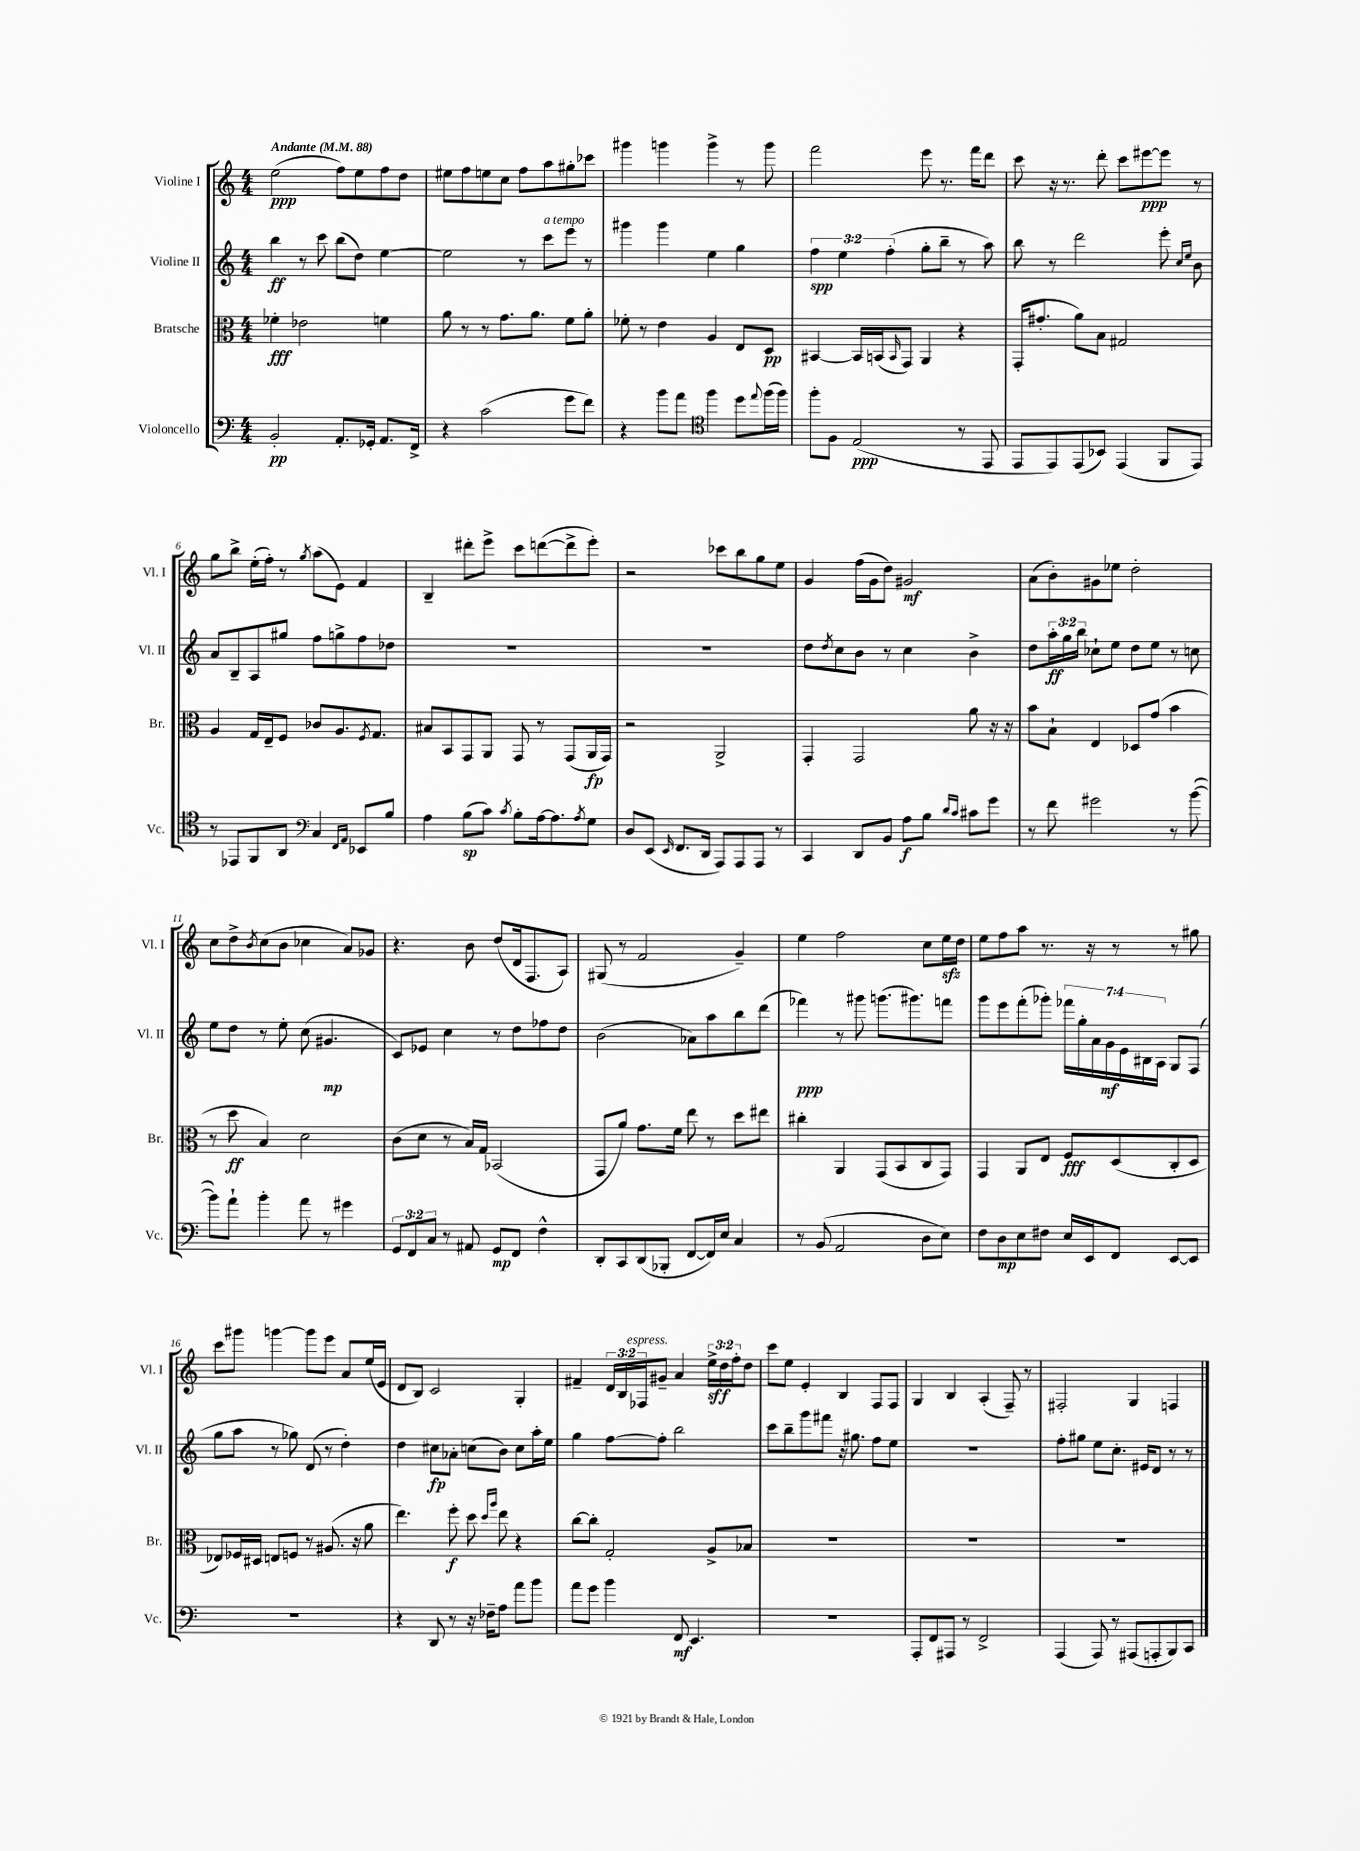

**kern	**dynam	**kern	**dynam	**kern	**dynam	**kern	**dynam
*part4	*part4	*part3	*part3	*part2	*part2	*part1	*part1
*staff4	*staff4	*staff3	*staff3	*staff2	*staff2	*staff1	*staff1
*I"Violoncello	*	*I"Bratsche	*	*I"Violine II	*	*I"Violine I	*
*I'Vc.	*	*I'Br.	*	*I'Vl. II	*	*I'Vl. I	*
*clefF4	*	*clefC3	*	*clefG2	*	*clefG2	*
*k[]	*	*k[]	*	*k[]	*	*k[]	*
*M4/4	*	*M4/4	*	*M4/4	*	*M4/4	*
*MM88	*	*MM88	*	*MM88	*	*MM88	*
=1	=1	=1	=1	=1	=1	=1	=1
!	!	!	!	!	!	!LO:TX:a:B:t=Andante	!
2BB'/	pp	4f-X'\	fff	4bb\	ff	(2ee\	ppp
.	.	2e-X\	.	8r	.	.	.
.	.	.	.	8ccc\	.	.	.
8.AA'/L	.	.	.	(8bb\L	.	8ff\L)	.
.	.	.	.	8dd\J)	.	8ee\	.
16GG-X'/Jk	.	.	.	.	.	.	.
8.AA/L	.	4fn\	.	[4ee\	.	8ff\	.
.	.	.	.	.	.	8dd\J	.
16FF^/Jk	.	.	.	.	.	.	.
=2	=2	=2	=2	=2	=2	=2	=2
4r	.	8a\	.	2ee\]	.	8ee#X\L	.
.	.	8r	.	.	.	8ff\	.
(2c\	.	8r	.	.	.	8een\	.
.	.	8.g\L	.	.	.	8cc\J	.
.	.	.	.	8r	.	8ff\L	.
.	.	8.a\J	.	.	.	.	.
!	!	!	!	!LO:TX:a:i:t=a tempo	!	!	!
.	.	.	.	8ccc\L	.	8aa\	.
8g\L	.	8f\L	.	8eee\J	.	8gg#X'\	.
8f\J)	.	8a'\J	.	8r	.	8ccc-X\J	.
=3	=3	=3	=3	=3	=3	=3	=3
4r	.	8f-X'\	.	4ggg#X\	.	4ggg#X\	.
.	.	8r	.	.	.	.	.
8b\L	.	4e\	.	4ggg#\	.	4gggn\	.
8a\J	.	.	.	.	.	.	.
*clefC4	*	*	*	*	*	*	*
4ff\	.	4A/	.	4ee\	.	4ggg^\	.
8dd\L	.	8E/L	.	4gg\	.	8r	.
8qqee/	.	.	.	.	.	.	.
(16ff\L	.	8D/J	pp	.	.	8ggg\	.
16ff\JJ)	.	.	.	.	.	.	.
=4	=4	=4	=4	=4	=4	=4	=4
8ff'\L	.	[4BB#X/	.	6ff\	spp	2fff\	.
8F\J	.	.	.	.	.	.	.
.	.	.	.	6ee\	.	.	.
(2E/	ppp	16BB#/LL]	.	.	.	.	.
.	.	(16BBn/J	.	.	.	.	.
.	.	.	.	(6ff'\	.	.	.
.	.	16qqBB/	.	.	.	.	.
.	.	8GG/J)	.	.	.	.	.
.	.	4AA/	.	8gg'\L	.	8eee\	.
.	.	.	.	8bb~\J	.	8.r	.
8r	.	4r	.	8r	.	.	.
.	.	.	.	.	.	16fff\KL	.
8EE/	.	.	.	8aa\)	.	8ddd\J	.
=5	=5	=5	=5	=5	=5	=5	=5
8EE/L	.	(16GG'/KL	.	8bb\	.	8ccc\	.
.	.	8.g#X'/J	.	.	.	.	.
8EE/)	.	.	.	8r	.	16r	.
.	.	.	.	.	.	8.r	.
(8EE/	.	8a\L)	.	2ddd\	.	.	.
8BB-X/J)	.	8B\J	.	.	.	8ddd'\	.
(4EE/	.	2G#X/	.	.	.	8ccc\L	.
.	.	.	.	.	.	[8eee#X\	ppp
8FF/L	.	.	.	8eee'\	.	8eee#\J]	.
.	.	.	.	16qqcc/LL	.	.	.
.	.	.	.	16qqee/JJ	.	.	.
8EE/J)	.	.	.	8b\	.	8r	.
!!LO:LB:g=z
=6	=6	=6	=6	=6	=6	=6	=6
8r	.	4A/	.	8a/L	.	8gg\L	.
8EE-X/L	.	.	.	8B~/	.	8bb^\J	.
8FF/	.	16G/LL	.	8A/	.	(16ee'\LL	.
.	.	16E~/J	.	.	.	16ff'\JJ)	.
8AA/J	.	8F/J	.	8gg#X/J	.	8r	.
*clefF4	*	*	*	*	*	*	*
.	.	.	.	.	.	8qgg/	.
4C/	.	8c-X/L	.	8ff\L	.	(8aa\L	.
.	.	8.A/	.	8ggn^\	.	8e\J)	.
16qqFF/LL	.	.	.	.	.	.	.
16qqAA/JJ	.	.	.	.	.	.	.
8EE-X/L	.	.	.	8ff\	.	4f/	.
.	.	8qF/	.	.	.	.	.
.	.	8.G/J	.	.	.	.	.
8B/J	.	.	.	8dd-X\J	.	.	.
=7	=7	=7	=7	=7	=7	=7	=7
4A\	.	8B#X/L	.	1r	.	4B~/	.
.	.	8BB/	.	.	.	.	.
(8B\L	sp	8GG/	.	.	.	8ddd#X'\L	.
8c\J)	.	8AA/J	.	.	.	8eee^\J	.
8qc/	.	.	.	.	.	.	.
8B'\L	.	8GG/	.	.	.	8ccc\L	.
[16A\k	.	8r	.	.	.	([8dddn\	.
8.A\]	.	.	.	.	.	.	.
.	.	(8GG/L	.	.	.	8ddd^\]	.
8qA/	.	.	.	.	.	.	.
8G\J	.	16AA/L	fp	.	.	8eee'\J)	.
.	.	16GG/JJ)	.	.	.	.	.
=8	=8	=8	=8	=8	=8	=8	=8
8D/L	.	2r	.	1r	.	2r	.
(8EE/J	.	.	.	.	.	.	.
16qqEE/	.	.	.	.	.	.	.
8.FF/L	.	.	.	.	.	.	.
16DD/Jk	.	.	.	.	.	.	.
8AAA/L)	.	2AA^/	.	.	.	8ccc-X\L	.
8AAA/	.	.	.	.	.	8bb\	.
8AAA/J	.	.	.	.	.	8gg\	.
8r	.	.	.	.	.	8ee\J	.
=9	=9	=9	=9	=9	=9	=9	=9
4CC/	.	4GG'/	.	8dd\L	.	4g/	.
.	.	.	.	8qdd/	.	.	.
.	.	.	.	8cc\	.	.	.
8DD/L	.	2GG/	.	8b\J	.	(16ff\LL	.
.	.	.	.	.	.	16g\J	.
8BB/J	.	.	.	8r	.	8dd\J)	.
8A\L	f	.	.	4cc\	.	2g#X/	mf
8B\J	.	.	.	.	.	.	.
16qqd/LL	.	.	.	.	.	.	.
16qqc/JJ	.	.	.	.	.	.	.
8c#X\L	.	8a\	.	4b^\	.	.	.
8g\J	.	16r	.	.	.	.	.
.	.	16r	.	.	.	.	.
=10	=10	=10	=10	=10	=10	=10	=10
8r	.	8b\L	.	8dd\L	.	(8a\L	.
8f\	.	8B`\J	.	24aa'\L	ff	8b'\)	.
.	.	.	.	24gg\	.	.	.
.	.	.	.	24bb\JJ	.	.	.
2g#X\	.	4E/	.	8cc-X`\L	.	8g#X\	.
.	.	.	.	8ee\J	.	8ee-X\J	.
.	.	8D-X/L	.	8dd\L	.	2dd'\	.
.	.	(8g/J	.	8ee\J	.	.	.
8r	.	4b\	.	8r	.	.	.
([8b\	.	.	.	8ccn\	.	.	.
!!LO:LB:g=z
=11	=11	=11	=11	=11	=11	=11	=11
8b\L])	.	8r	.	8ee\L	.	8cc\L	.
8a`\J	.	8dd\	ff	8dd\J	.	8dd^\	.
.	.	.	.	.	.	8qb/	.
4b'\	.	4B/)	.	8r	.	(8cc\	.
.	.	.	.	8ee'\	.	8b\J	.
8a\	.	2d\	.	(8cc\	.	4cc-X\	.
8r	.	.	.	4.g#X/	mp	.	.
4g#X\	.	.	.	.	.	8a/L)	.
.	.	.	.	.	.	8g-X/J	.
=12	=12	=12	=12	=12	=12	=12	=12
12GG/L	.	(8c\L	.	8c/L)	.	4.r	.
12FF/	.	.	.	.	.	.	.
.	.	8d\J	.	8e-X/J	.	.	.
12C/J	.	.	.	.	.	.	.
8r	.	8r	.	4cc\	.	.	.
8AA#X/	.	16B/LL)	.	.	.	8b\	.
.	.	16G/JJ	.	.	.	.	.
8GG/L	mp	(2BB-X/	.	8r	.	(8dd/L	.
8FF/J	.	.	.	8dd\L	.	16d/k	.
.	.	.	.	.	.	8.F/	.
4F^^\	.	.	.	8ff-X\	.	.	.
.	.	.	.	8dd\J	.	8A/J)	.
=13	=13	=13	=13	=13	=13	=13	=13
8DD'/L	.	8GG/L	.	(2b\	.	(8G#X/	.
8CC/	.	8a/J)	.	.	.	8r	.
(8DD/	.	8.g\L	.	.	.	2f/	.
8BBB-X'/J	.	.	.	.	.	.	.
.	.	16f\Jk	.	.	.	.	.
[8FF/L	.	8ee\	.	8a-X\L)	.	.	.
16FF/L])	.	8r	.	8aa\	.	.	.
16E/JJ	.	.	.	.	.	.	.
4C/	.	8dd\L	.	8bb\	.	4g~/)	.
.	.	8ee#X\J	.	(8ddd\J	.	.	.
=14	=14	=14	=14	=14	=14	=14	=14
8r	.	4cc#X'\	.	4fff-X\)	ppp	4ee\	.
(8BB/	.	.	.	.	.	.	.
2AA/	.	4AA/	.	8r	.	2ff\	.
.	.	.	.	8ggg#X\	.	.	.
.	.	(8GG/L	.	(8.gggn\L	.	.	.
.	.	8BB/	.	.	.	.	.
.	.	.	.	8.ggg#X\)	.	.	.
8D\L	.	8C/	.	.	.	8cc\L	.
8E\J)	.	8GG/J)	.	8fffn\J	.	16eezz\L	.
.	.	.	.	.	.	16dd\JJ	.
=15	=15	=15	=15	=15	=15	=15	=15
8F\L	.	4GG/	.	8ggg\L	.	8ee\L	.
8D\	mp	.	.	8eee\	.	8ff\	.
8E\	.	8AA/L	.	(8fff'\	.	8aa\J	.
8F#X\J	.	8E/J	.	8ggg-X'\J)	.	8.r	.
16E/LL	.	8F/L	fff	28fff-X\LL	.	.	.
.	.	.	.	28gg'\	.	.	.
16EE/J	.	.	.	.	.	16r	.
.	.	.	.	28a\	.	.	.
.	.	.	.	28g\	mf	.	.
8FF/J	.	(8D/	.	.	.	8r	.
.	.	.	.	28e\	.	.	.
.	.	.	.	28B#X\	.	.	.
.	.	.	.	28A\JJ	.	.	.
[8EE/L	.	8C'/	.	8G/L	.	8r	.
8EE/J]	.	8D/J	.	(8F/J	.	8gg#X\	.
!!LO:LB:g=z
=16	=16	=16	=16	=16	=16	=16	=16
1r	.	8E-X/L)	.	8gg\L	.	8ccc\L	.
.	.	16F-X/L	.	8aa\J	.	8ggg#X\J	.
.	.	16D#X/JJ	.	.	.	.	.
.	.	8En/L	.	8r	.	[4gggn\	.
.	.	8Fn/J	.	8gg-X\)	.	.	.
.	.	8r	.	(8d/	.	8ggg\L]	.
.	.	(8.A#X/	.	8r	.	8eee\J	.
.	.	.	.	4dd'\)	.	8a/L	.
.	.	16r	.	.	.	.	.
.	.	8a\	.	.	.	(16ee/L	.
.	.	.	.	.	.	16e/JJ	.
=17	=17	=17	=17	=17	=17	=17	=17
4r	.	4.ee\)	.	4dd\	.	8d/L	.
.	.	.	.	.	.	8B/J)	.
8DD/	.	.	.	8cc#X\L	fp	2c/	.
8r	.	8ff'\	f	8a-X'\J	.	.	.
16r	.	8dd\	.	(8ccn\L	.	.	.
16F-X~\KL	.	.	.	.	.	.	.
.	.	16qqdd/LL	.	.	.	.	.
.	.	16qqaa/JJ	.	.	.	.	.
8A\J	.	8ee\	.	8b\J)	.	.	.
8a\L	.	4r	.	8cc\L	.	4G'/	.
8b\J	.	.	.	16aa'\L	.	.	.
.	.	.	.	16ee\JJ	.	.	.
=18	=18	=18	=18	=18	=18	=18	=18
8a\L	.	[8cc\L	.	4gg\	.	4f#X~/	.
8g\J	.	8cc'\J]	.	.	.	.	.
4b\	.	2G'/	.	[8ff\L	.	24d/LL	.
.	.	.	.	.	.	24B/	.
!	!	!	!	!	!	!LO:TX:a:i:t=espress.	!
.	.	.	.	.	.	24F-X/J	.
.	.	.	.	8ff'\J]	.	8g#X~/J	.
8FF/	mf	.	.	2bb\	.	4a/	.
4.EE/	.	.	.	.	.	.	.
.	.	8A^/L	.	.	.	24ee^\LL	sff
.	.	.	.	.	.	24dd\	.
.	.	.	.	.	.	24ff'\J	.
.	.	8B-X/J	.	.	.	8dd\J	.
=19	=19	=19	=19	=19	=19	=19	=19
1r	.	1r	.	8ccc\L	.	8ccc\L	.
.	.	.	.	8bb~\	.	8ee\J	.
.	.	.	.	8ggg\	.	4e'/	.
.	.	.	.	8fff#X\J	.	.	.
.	.	.	.	16r	.	4B/	.
.	.	.	.	8.gg#X\	.	.	.
.	.	.	.	8ff\L	.	8F/L	.
.	.	.	.	8ee\J	.	8F/J	.
=20	=20	=20	=20	=20	=20	=20	=20
8AAA'/L	.	1r	.	1r	.	4G/	.
8FF/	.	.	.	.	.	.	.
8AAA#X/J	.	.	.	.	.	4B/	.
8r	.	.	.	.	.	.	.
2FF^/	.	.	.	.	.	(4A'/	.
.	.	.	.	.	.	8F~/)	.
.	.	.	.	.	.	8r	.
=21	=21	=21	=21	=21	=21	=21	=21
(4AAA/	.	1r	.	8ff'\L	.	2F#X'/	.
.	.	.	.	8gg#X\J	.	.	.
8AAA/)	.	.	.	8ee\L	.	.	.
8r	.	.	.	8.cc'\J	.	.	.
(8AAA#X/L	.	.	.	.	.	4G/	.
.	.	.	.	16e#X/KL	.	.	.
8AAAn'/	.	.	.	8d/J	.	.	.
8BBB/)	.	.	.	8r	.	4Fn/	.
8CC/J	.	.	.	8r	.	.	.
==	==	==	==	==	==	==	==
*-	*-	*-	*-	*-	*-	*-	*-
